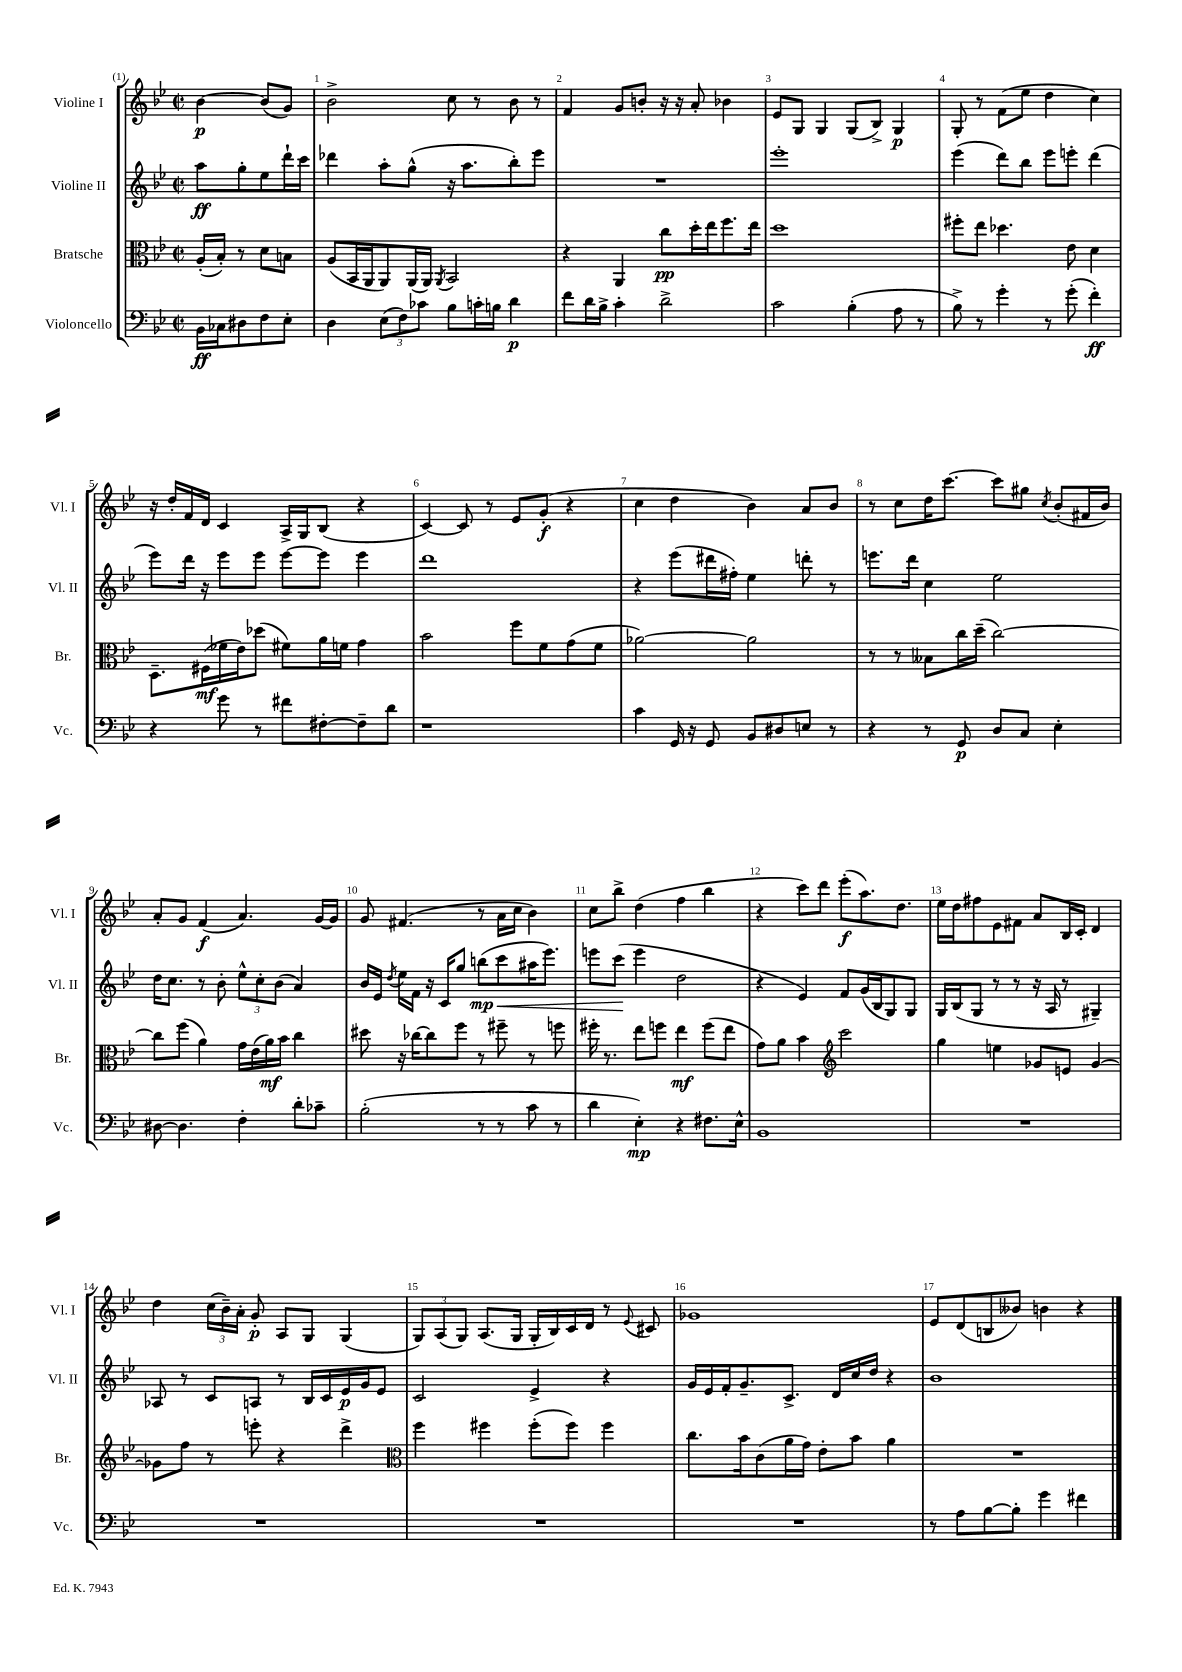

**kern	**dynam	**kern	**dynam	**kern	**dynam	**kern	**dynam
*part4	*part4	*part3	*part3	*part2	*part2	*part1	*part1
*staff4	*staff4	*staff3	*staff3	*staff2	*staff2	*staff1	*staff1
*I"Violoncello	*	*I"Bratsche	*	*I"Violine II	*	*I"Violine I	*
*I'Vc.	*	*I'Br.	*	*I'Vl. II	*	*I'Vl. I	*
*clefF4	*	*clefC3	*	*clefG2	*	*clefG2	*
*k[b-e-]	*	*k[b-e-]	*	*k[b-e-]	*	*k[b-e-]	*
*M2/2	*	*M2/2	*	*M2/2	*	*M2/2	*
*met(c|)	*	*met(c|)	*	*met(c|)	*	*met(c|)	*
=	=	=	=	=	=	=	=
16BB-\LL	ff	(16A'/LL	.	8aa\L	ff	[4b-\	p
16C-X\J	.	16B-'/JJ)	.	.	.	.	.
8D#X\	.	8r	.	8gg'\	.	.	.
8F\	.	8d\L	.	8ee-\	.	(8b-/L]	.
8E-'\J	.	8Bn\J	.	16ddd`\L	.	8g/J)	.
.	.	.	.	16ccc\JJ	.	.	.
=1	=1	=1	=1	=1	=1	=1	=1
4D\	.	(8A/L	.	4ddd-X\	.	2b-^\	.
.	.	16BB-/L	.	.	.	.	.
.	.	16AA/J	.	.	.	.	.
(12E-\L	.	8AA/)	.	8aa'\L	.	.	.
12F\)	.	.	.	.	.	.	.
.	.	(16AA/L	.	(8gg^^\J	.	.	.
12c-X\J	.	.	.	.	.	.	.
.	.	16AA/JJ)	.	.	.	.	.
.	.	8qAA/	.	.	.	.	.
8B-\L	.	2BB-/	.	16r	.	8cc\	.
.	.	.	.	8.aa\L	.	.	.
16cn'\L	.	.	.	.	.	8r	.
16Bn\JJ	.	.	.	.	.	.	.
4d\	p	.	.	8bb-'\)	.	8b-\	.
.	.	.	.	8eee-\J	.	8r	.
=2	=2	=2	=2	=2	=2	=2	=2
8f\L	.	4r	.	1r	.	4f/	.
16d\L	.	.	.	.	.	.	.
16B-^\JJ	.	.	.	.	.	.	.
4c'\	.	4AA/	.	.	.	8g/L	.
.	.	.	.	.	.	8bn'/J	.
2d^\	.	8cc\L	pp	.	.	16r	.
.	.	.	.	.	.	16r	.
.	.	16dd'\L	.	.	.	8a'/	.
.	.	16ee-\J	.	.	.	.	.
.	.	8.ff\	.	.	.	4b-X\	.
.	.	16ee-\Jk	.	.	.	.	.
=3	=3	=3	=3	=3	=3	=3	=3
2c\	.	1dd	.	1eee-'	.	8e-/L	.
.	.	.	.	.	.	8G/J	.
.	.	.	.	.	.	4G/	.
(4B-'\	.	.	.	.	.	(8G/L	.
.	.	.	.	.	.	8B-^/J)	.
8A\	.	.	.	.	.	4G/	p
8r	.	.	.	.	.	.	.
=4	=4	=4	=4	=4	=4	=4	=4
8B-^\)	.	8ff#X'\L	.	(4eee-\	.	8G'/	.
8r	.	8ee-\J	.	.	.	8r	.
4g'\	.	4.dd-X\	.	8ddd\L)	.	(8f\L	.
.	.	.	.	8bb-\J	.	8ee-\J	.
8r	.	.	.	8eee-\L	.	4dd\	.
(8g'\	.	8e-\	.	8eeen'\J	.	.	.
4f'\)	ff	4d\	.	(4ddd\	.	4cc\)	.
!!LO:LB:g=z
=5	=5	=5	=5	=5	=5	=5	=5
4r	.	8.D~\L	.	8eee-\L)	.	16r	.
.	.	.	.	.	.	16dd'/LL	.
.	.	.	.	16ddd\Jk	.	16f/	.
.	.	(16F#X\L	mf	16r	.	16d/JJ	.
8g\	.	16f-X\	.	8eee-\L	.	4c/	.
.	.	16e-\J)	.	.	.	.	.
8r	.	(8dd-X\J	.	8eee-\J	.	.	.
8f#X\L	.	8f#X\L)	.	[8eee-\L	.	16A^/LL	.
.	.	.	.	.	.	16G/J	.
[8F#X'\	.	16a\L	.	8eee-\J]	.	(8B-/J	.
.	.	16fn\JJ	.	.	.	.	.
8F#~\]	.	4g\	.	4eee-\	.	4r	.
8d\J	.	.	.	.	.	.	.
=6	=6	=6	=6	=6	=6	=6	=6
1r	.	2b-\	.	1ddd	.	[4c/)	.
.	.	.	.	.	.	8c/]	.
.	.	.	.	.	.	8r	.
.	.	8ff\L	.	.	.	8e-/L	.
.	.	8f\	.	.	.	(8g'/J	f
.	.	(8g\	.	.	.	4r	.
.	.	8f\J	.	.	.	.	.
=7	=7	=7	=7	=7	=7	=7	=7
4c\	.	[2a-X\)	.	4r	.	4cc\	.
16GG/	.	.	.	(8eee-\L	.	4dd\	.
16r	.	.	.	.	.	.	.
8GG/	.	.	.	16ddd#X\L	.	.	.
.	.	.	.	16ff#X'\JJ)	.	.	.
8BB-/L	.	2a-\]	.	4ee-\	.	4b-\)	.
8D#X/	.	.	.	.	.	.	.
8En/J	.	.	.	8dddn'\	.	8a/L	.
8r	.	.	.	8r	.	8b-/J	.
=8	=8	=8	=8	=8	=8	=8	=8
4r	.	8r	.	8.eeen\L	.	8r	.
.	.	8r	.	.	.	8cc\L	.
.	.	.	.	16ddd\Jk	.	.	.
8r	.	8B--X\L	.	4cc\	.	16dd\K	.
.	.	.	.	.	.	[8.ccc\J	.
8GG/	p	16cc\L	.	.	.	.	.
.	.	(16dd~\JJ	.	.	.	.	.
8D/L	.	[2cc\)	.	2ee-\	.	8ccc\L]	.
8C/J	.	.	.	.	.	8gg#X\J	.
.	.	.	.	.	.	8qcc/	.
4E-'\	.	.	.	.	.	(8b-'/L	.
.	.	.	.	.	.	16f#X/L	.
.	.	.	.	.	.	16b-/JJ)	.
!!LO:LB:g=z
=9	=9	=9	=9	=9	=9	=9	=9
[8D#X\	.	8cc\L]	.	16dd\KL	.	8a'/L	.
.	.	.	.	8.cc\J	.	.	.
4.D#\]	.	(8ff\J	.	.	.	8g/J	.
.	.	4a\)	.	8r	.	(4f/	f
.	.	.	.	8b-'\	.	.	.
4F'\	.	16g\LL	.	12ee-^^\L	.	4.a/)	.
.	.	(16e-\	.	.	.	.	.
.	.	.	.	12cc'\	.	.	.
.	.	16a\)	mf	.	.	.	.
.	.	.	.	(12b-\J	.	.	.
.	.	16b-\JJ	.	.	.	.	.
8d'\L	.	4cc\	.	4a/)	.	.	.
8c-X~\J	.	.	.	.	.	[16g/LL	.
.	.	.	.	.	.	16g/JJ]	.
=10	=10	=10	=10	=10	=10	=10	=10
(2B-'\	.	8dd#X\	.	16b-/LL	.	8g/	.
.	.	.	.	16e-/JJ	.	.	.
.	.	.	.	8qdd/	.	.	.
.	.	16r	.	16ee-\LL	.	(4.f#X/	.
.	.	[16cc-X\KL	.	16f\JJ	.	.	.
.	.	8cc-\]	.	16r	.	.	.
.	.	.	.	16c/KL	.	.	.
.	.	8ff\J	.	8gg/J	.	.	.
8r	.	8r	.	(8bbn\L	mp	8r	.
!	!	!	!	!	!LO:HP:b	!	!
8r	.	8ff#X~\	.	8ccc\	<	16a\LL	.
.	.	.	.	.	.	16cc\JJ	.
8c\	.	8r	.	16aa#X\K	.	4b-\)	.
.	.	.	.	8.eee-\J)	.	.	.
8r	.	8ffn\	.	.	.	.	.
=11	=11	=11	=11	=11	=11	=11	=11
4d\	.	16ff#X'\	.	8eeen\L	.	8cc\L	.
.	.	8.r	.	.	.	.	.
.	.	.	.	(8ccc\J	.	8bb-^\J	.
4E-'\)	mp	8ee-\L	.	4eee\	[	(4dd\	.
.	.	8ffn\J	.	.	.	.	.
4r	.	4ee-\	mf	2dd\	.	4ff\	.
8.F#X\L	.	(8ff\L	.	.	.	4bb-\	.
.	.	8ee-\J	.	.	.	.	.
16E-^^\Jk	.	.	.	.	.	.	.
=12	=12	=12	=12	=12	=12	=12	=12
1BB-	.	8g\L)	.	4r	.	4r	.
.	.	8a\J	.	.	.	.	.
.	.	4b-\	.	4e-/)	.	8ccc\L)	.
.	.	.	.	.	.	8ddd\J	.
*	*	*clefG2	*	*	*	*	*
.	.	2ccc\	.	8f/L	.	(8eee-'\L	f
.	.	.	.	(16g/L	.	8.aa\)	.
.	.	.	.	16B-/J	.	.	.
.	.	.	.	8G/)	.	.	.
.	.	.	.	.	.	8.dd\J	.
.	.	.	.	8G/J	.	.	.
=13	=13	=13	=13	=13	=13	=13	=13
1r	.	4gg\	.	16G/LL	.	16ee-\LL	.
.	.	.	.	(16B-/J	.	16dd\J	.
.	.	.	.	8G/J	.	8ff#X\	.
.	.	4een\	.	8r	.	8e-\	.
.	.	.	.	8r	.	8f#X\J	.
.	.	8g-X/L	.	16r	.	8a/L	.
.	.	.	.	16A/	.	.	.
.	.	8en/J	.	8r	.	16B-/L	.
.	.	.	.	.	.	16c'/JJ	.
.	.	[4g-/	.	4G#X~/)	.	4d/	.
!!LO:LB:g=z
=14	=14	=14	=14	=14	=14	=14	=14
1r	.	8g-X\L]	.	8A-X/	.	4dd\	.
.	.	8ff\J	.	8r	.	.	.
.	.	8r	.	8c/L	.	(24cc\LL	.
.	.	.	.	.	.	24b-~\)	.
.	.	.	.	.	.	24a'\JJ	.
.	.	8eeen'\	.	8An/J	.	8g'/	p
.	.	4r	.	8r	.	8A/L	.
.	.	.	.	16B-/LL	.	8G/J	.
.	.	.	.	16c/	.	.	.
.	.	4ddd^\	.	16e-/	p	(4G/	.
.	.	.	.	16g/J	.	.	.
.	.	.	.	8e-/J	.	.	.
=15	=15	=15	=15	=15	=15	=15	=15
*	*	*clefC3	*	*	*	*	*
1r	.	4ff\	.	2c/	.	12G/L)	.
.	.	.	.	.	.	(12A/	.
.	.	.	.	.	.	12G/J)	.
.	.	4ff#X\	.	.	.	(8.A/L	.
.	.	.	.	.	.	16G/Jk	.
.	.	(8ff#'\L	.	4e-^/	.	16G'/LL	.
.	.	.	.	.	.	16B-/)	.
.	.	8ff#\J)	.	.	.	16c/	.
.	.	.	.	.	.	16d/JJ	.
.	.	4ff#\	.	4r	.	8r	.
.	.	.	.	.	.	8qqe-/	.
.	.	.	.	.	.	8c#X/	.
=16	=16	=16	=16	=16	=16	=16	=16
1r	.	8.cc\L	.	16g/LL	.	1g-X	.
.	.	.	.	16e-/	.	.	.
.	.	.	.	16f'/J	.	.	.
.	.	16b-\k	.	8.g~/	.	.	.
.	.	(8c\	.	.	.	.	.
.	.	16a\L	.	8.c^/J	.	.	.
.	.	16g\JJ)	.	.	.	.	.
.	.	8e-'\L	.	.	.	.	.
.	.	.	.	16d/LL	.	.	.
.	.	8b-\J	.	16cc/	.	.	.
.	.	.	.	16dd/JJ	.	.	.
.	.	4a\	.	4r	.	.	.
=17	=17	=17	=17	=17	=17	=17	=17
8r	.	1r	.	1b-	.	8e-/L	.
8A\L	.	.	.	.	.	(8d/	.
[8B-\	.	.	.	.	.	8Bn/	.
8B-'\J]	.	.	.	.	.	8b--X/J)	.
4g\	.	.	.	.	.	4bn\	.
4f#X\	.	.	.	.	.	4r	.
==	==	==	==	==	==	==	==
*-	*-	*-	*-	*-	*-	*-	*-
